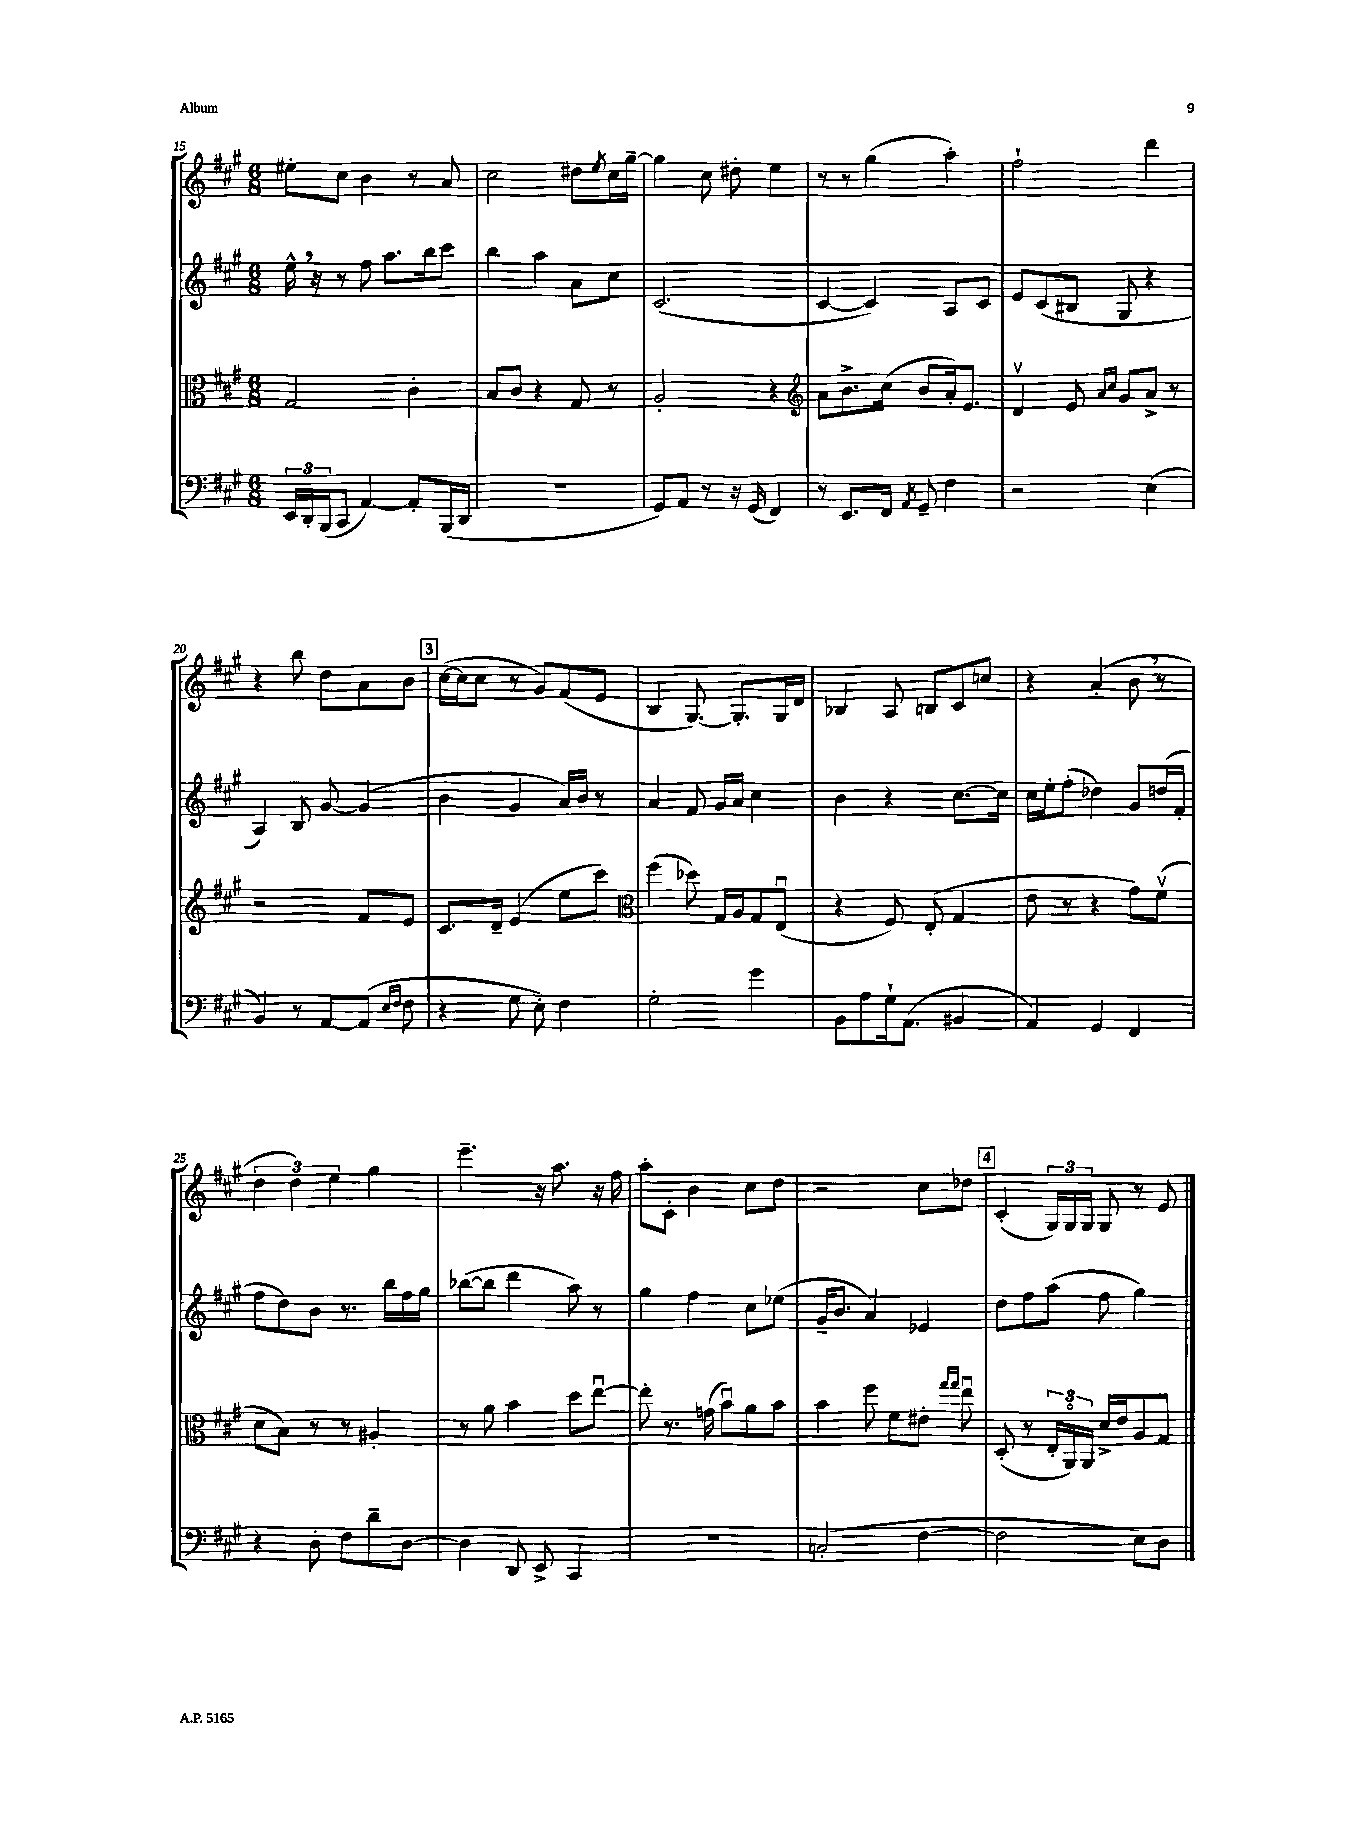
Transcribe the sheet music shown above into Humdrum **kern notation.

**kern	**kern	**kern	**kern
*staff4	*staff3	*staff2	*staff1
*clefF4	*clefC3	*clefG2	*clefG2
*k[f#c#g#]	*k[f#c#g#]	*k[f#c#g#]	*k[f#c#g#]
*M6/8	*M6/8	*M6/8	*M6/8
24EE	2G#	16ee^^	8ee#'
24DD'	.	.	.
.	.	16r	.
(24BBB	.	.	.
8CC#	.	8r	8cc#
[4AA)	.	8ff#	4b
.	.	8.aa	.
8AA']	4c#'	.	8r
.	.	16bb	.
(16BBB	.	8ccc#	8a
16DD	.	.	.
=	=	=	=
2.r	8B	4bb	2cc#
.	8c#	.	.
.	4r	4aa	.
.	8G#	8a	8dd#
.	.	.	8qee
.	8r	8cc#	16cc#
.	.	.	[16gg#~
=	=	=	=
8GG#)	2A'	(2.c#	4gg#]
8AA	.	.	.
8r	.	.	8cc#
16r	.	.	8dd#'
(16GG#	.	.	.
4FF#)	4r	.	4ee
=	=	=	=
*	*clefG2	*	*
8r	8a	[4c#	8r
8.EE	8.b^	.	8r
.	.	4c#])	(4gg#
16FF#	(16cc#	.	.
8qAA	.	.	.
8GG#~	8b	.	.
4F#	16a')	8A	4aa')
.	8.e	.	.
.	.	8c#	.
=	=	=	=
2r	4dv	8e	2ff#`
.	.	(8c#	.
.	8e	8B#	.
.	16qqa	.	.
.	16qqcc#	.	.
.	8g#	8G#	.
(4E	8a^	4r	4ddd
.	8r	.	.
=	=	=	=
4BB)	2r	4A)	4r
8r	.	8B	8bb
[8AA	.	[8g#	8dd
(8AA]	8f#	(4g#]	8a
16qqE	.	.	.
16qqF#	.	.	.
8F#	8e	.	8b
=	=	=	=
4r	8.c#	4b	([16cc#
.	.	.	16cc#]
.	.	.	8cc#
.	16d~	.	.
8G#	(4e	4g#	8r
8E')	.	.	8g#)
4F#	8ee	16a)	(8f#
.	.	16b	.
.	8ccc#)	8r	8e
=	=	=	=
*	*clefC3	*	*
2G#'	(4ff#	4a	4B
.	8dd-)	8f#	[8.G#)
.	16G#	16g#	.
.	16A	16a	8.G#']
4g#	8G#	4cc#	.
.	(8Eu	.	16G#
.	.	.	16d
=	=	=	=
8BB	4r	4b	4B-
8A	.	.	.
16G#`	8F#)	4r	8A
(8.AA	.	.	.
.	(8E'	.	8B
4BB#	4G#	[8.cc#	8c#
.	.	.	8cc
.	.	16cc#]	.
=	=	=	=
4AA)	8e	16cc#	4r
.	.	16ee'	.
.	8r	(8ff#'	.
4GG#	4r	4dd-)	(4a'
4FF#	8g#)	8g#	8b
.	(8f#v	(16dd	8r
.	.	16f#'	.
=	=	=	=
4r	8d	8ff#	6dd
.	8B)	8dd)	.
.	.	.	6dd)
8D'	8r	8b	.
.	.	.	6ee
8F#	8r	8.r	.
8d~	4A#'	.	4gg#
.	.	16bb	.
[8D	.	16ff#	.
.	.	16gg#	.
=	=	=	=
4D]	8r	([8bb-	4.eee~
.	8a	8bb-]	.
8DD	4b	4ddd	.
8EE^	.	.	16r
.	.	.	8.aa
4CC#	8dd	8aa)	.
.	[8eeu	8r	16r
.	.	.	16ff#
=	=	=	=
2.r	8ee']	4gg#	8aa'
.	8.r	.	8c#'
.	.	4ff#	4b
.	(16g	.	.
.	8bu)	.	.
.	8a	8cc#	8cc#
.	8b	(8ee-	8dd
=	=	=	=
(2C'	4b	16g#~	2r
.	.	8.b	.
.	8ff#	4a)	.
.	8f#	.	.
[4F#	8e#'	4e-	8cc#
.	16qqgg#	.	.
.	16qqgg#	.	.
.	8eeu	.	8dd-
=	=	=	=
2F#]	(8D'	8dd	(4c#'
.	8r	8ff#	.
.	24E'	(8aa	24G#)
.	24AAo)	.	24G#
.	24AA	.	24G#
.	16d^	8ff#	8G#
.	16e	.	.
8E)	8A	4gg#)	8r
8D	8G#	.	8e
==	==	==	==
*-	*-	*-	*-
